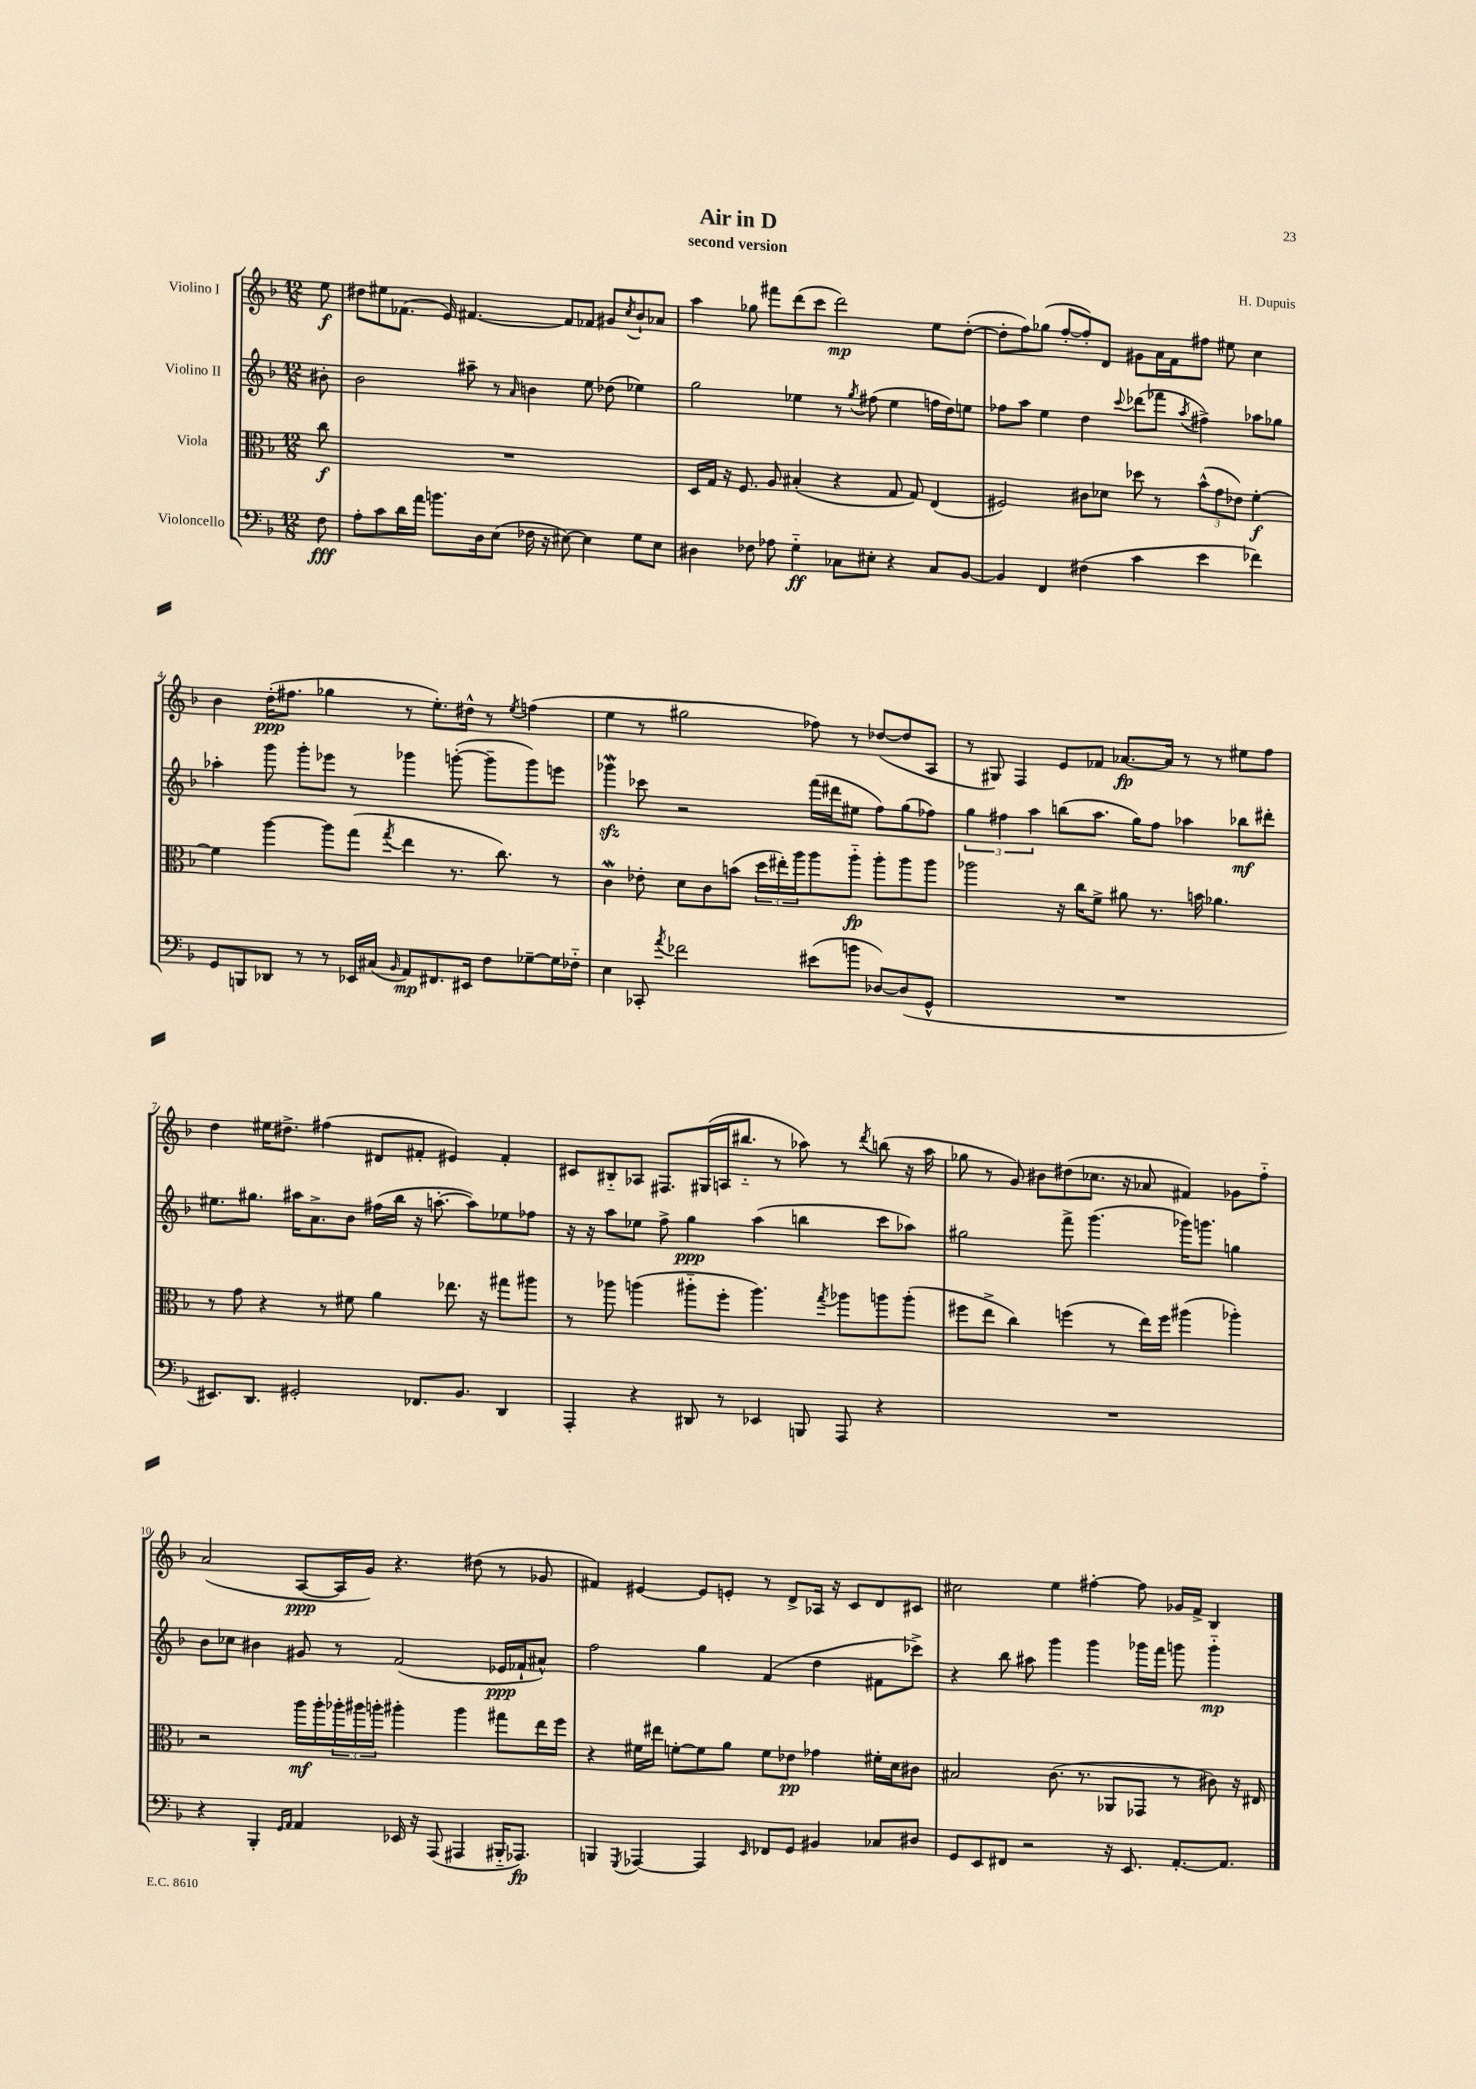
\header { title = "Air in D" composer = "H. Dupuis" subtitle = "second version" }
<<
\new StaffGroup <<
\new Staff = "s0" \with { instrumentName = "Violino I" } {
    \clef treble \key f \major \numericTimeSignature \time 12/8 \partial 8
    e''8\f |
    dis''8 eis''8 fes'8.( e'16) fis'4.~ fis'8 fes'8 gis'8 \acciaccatura { c''8 } bes'8-! aes'8 |
    a''4 ges''8 fis'''8 d'''8( c'''8 d'''2\mp) e''8 d''8~-.( |
    d''8-. f''8) ges''8( f''8~-. f''8-.) d'8 gis'8 a'16 f'16 fis''8 eis''8 c''4 |
    bes'4 d''16-.\ppp( fis''8. ges''4 r8 e''8.-.) dis''16-^ r8 \acciaccatura { e''8 } f''4( |
    e''4 r8 gis''2 fes''8) r8 des''8~( des''8 a8 |
    r8 gis8) f4 e'8 fes'8 aes'8.~\fp aes'16 r8 r8 eis''8 f''8 |
    d''4 eis''16 dis''8.-> fis''4( dis'8 fis'8-. eis'4) fis'4-. |
    cis'8 bis8-_ aes8 fis8. gis16( a16 bis''8.-_ r8 aes''8) r8 \acciaccatura { d'''8 } b''8( r16 aes''16 |
    ges''8 r8 g'8) bis'8 dis''8( ces''8. r16 aes'8 fis'4) ges'8 f''8-_ |
    a'2( a8~\ppp a16 g'16) r4. dis''8( r8 ges'8 |
    fis'4) eis'4~ eis'8 e'8-. r8 d'8-> aes16 r16 c'8 d'8 cis'8 |
    cis''2 e''4 fis''4~-. fis''8 ges'16 f'16-> bes4 \bar "|." |
}
\new Staff = "s1" \with { instrumentName = "Violino II" } {
    \clef treble \key f \major \numericTimeSignature \time 12/8 \partial 8
    bis'8-. |
    bes'2 ais''8-- r8 \grace { a'16 } b'4 e''8 des''8( ees''4) |
    g''2 ees''4 r8 \acciaccatura { g''8 } fis''8( ees''4 f''16 d''16) e''8 |
    fes''8 a''8 e''4 d''4 \appoggiatura { c'''8 } des'''8( fes'''8 \acciaccatura { a''8 } fis''4->) aes''8 ges''8 |
    aes''4-. g'''8 g'''8-. ees'''8 r8 ges'''4 g'''8~-.( g'''8-- g'''8) e'''8 |
    ges'''4\mordent\sfz ces'''8 r2 f'''16( dis'''16 eis''8 f''8) g''8( fes''8) |
    \tuplet 3/2 { g''4 fis''4 a''4 } b''8( a''8. g''16) fis''8 aes''4 bes''8\mf dis'''8-. |
    eis''8. gis''8. ais''16 a'8.-> bes'8 fis''16( bes''16 r16 a''8.~-. a''8) ees''8 fes''8 |
    r16 r16 a''8 ees''8 f''8-> g''4\ppp a''4( b''4 c'''8 aes''8) |
    gis''2 f'''8-> g'''4.( ges'''16) g'''8. g''4 |
    bes'8 ces''8 bis'4 gis'8 r8 f'2( ees'16\ppp fes'16-! ais'8-^) |
    f''2 g''4 f'4( d''4 fis'8 ces'''8->) |
    r4 bes''8 ais''8 g'''4 g'''4 ges'''16 f'''16 g'''8 g'''4-_\mp \bar "|." |
}
\new Staff = "s2" \with { instrumentName = "Viola" } {
    \clef alto \key f \major \numericTimeSignature \time 12/8 \partial 8
    c''8\f |
    R1. |
    d16 g16 r16 f8. a8 bis4-.( r4 g8 g8) e4( |
    fis2) cis'8 des'8 des''8 r8 \tuplet 3/2 { bes'8-^( g'8 ees'8) } f'4~-.\f |
    f'4 a''4~ a''8 g''8( \acciaccatura { g''8 } e''4 r8. c''8.) r8 |
    c'4\mordent ees'8-. d'8 c'8 b'8( \tuplet 3/2 { d''16 eis''16-.) a''16 } a''8 a''8-_\fp a''8-. a''8 a''8 |
    aes''2 r16 c''16 f'8-> ais'8 r8. b'16 aes'4. |
    r8 g'8 r4 r8 fis'8 a'4 ees''8. r16 gis''8 ais''8 |
    r8 aes''8 a''4( ais''8-_ f''8-. ais''4.) \acciaccatura { g''8 } aes''8 a''8 a''8-.( |
    fis''8 e''8-> c''4) f''4( r8 e''16) f''16 ais''4( aes''4-.) |
    r2 a''16\mf a''16-. \tuplet 3/2 { aes''16-. ais''16 a''16-. } ais''4-. ais''4 gis''8 e''16 f''16 |
    r4 fis'16 eis''16 f'8~-. f'8 a'8 f'8 ees'8\pp ges'4 fis'16-. d'16 cis'8 |
    bis2 c'8.( r8. aes,8 ges,8 r8 cis'8) r16 eis16 \bar "|." |
}
\new Staff = "s3" \with { instrumentName = "Violoncello" } {
    \clef bass \key f \major \numericTimeSignature \time 12/8 \partial 8
    f8\fff |
    a8-. c'8 d'16 a'16 b'8. d16 e8( fes16 r16 eis8~) eis4 g8 eis8 |
    dis4 fes8 aes8 g4-_\ff ces8 eis8-. r4 ces8 bes,8~ |
    bes,4 f,4 fis4( c'4 e'4 fes'4) |
    g,8 b,,8 des,8 r8 r8 ees,16 cis16( \grace { bes,16 } a,8\mp) fis,8. eis,16 f8 ges8~-- ges16 fes16-_ |
    e4 ces,8-. \acciaccatura { a'8 } fes'2 eis'8( b'8 des8~) des8( g,8-^ |
    R1. |
    eis,8.) d,8. gis,2-. fes,8. bes,8. d,4 |
    a,,4-. r4 dis,8 r8 ees,4 b,,8 a,,8 r4 |
    R1. |
    r4 bes,,4-. \grace { g,16 a,16 } a,4 ees,16 r16 a,,8( ais,,4 bis,,16-_ aes,,8.\fp) |
    b,,4 \acciaccatura { g,,8 } aes,,4~ aes,,4 \grace { e,16 } fes,8 g,8 bis,4 ces8 dis8 |
    g,8 e,8 fis,8 r2 r16 e,8. a,8.~-. a,8. \bar "|." |
}
>>
>>
